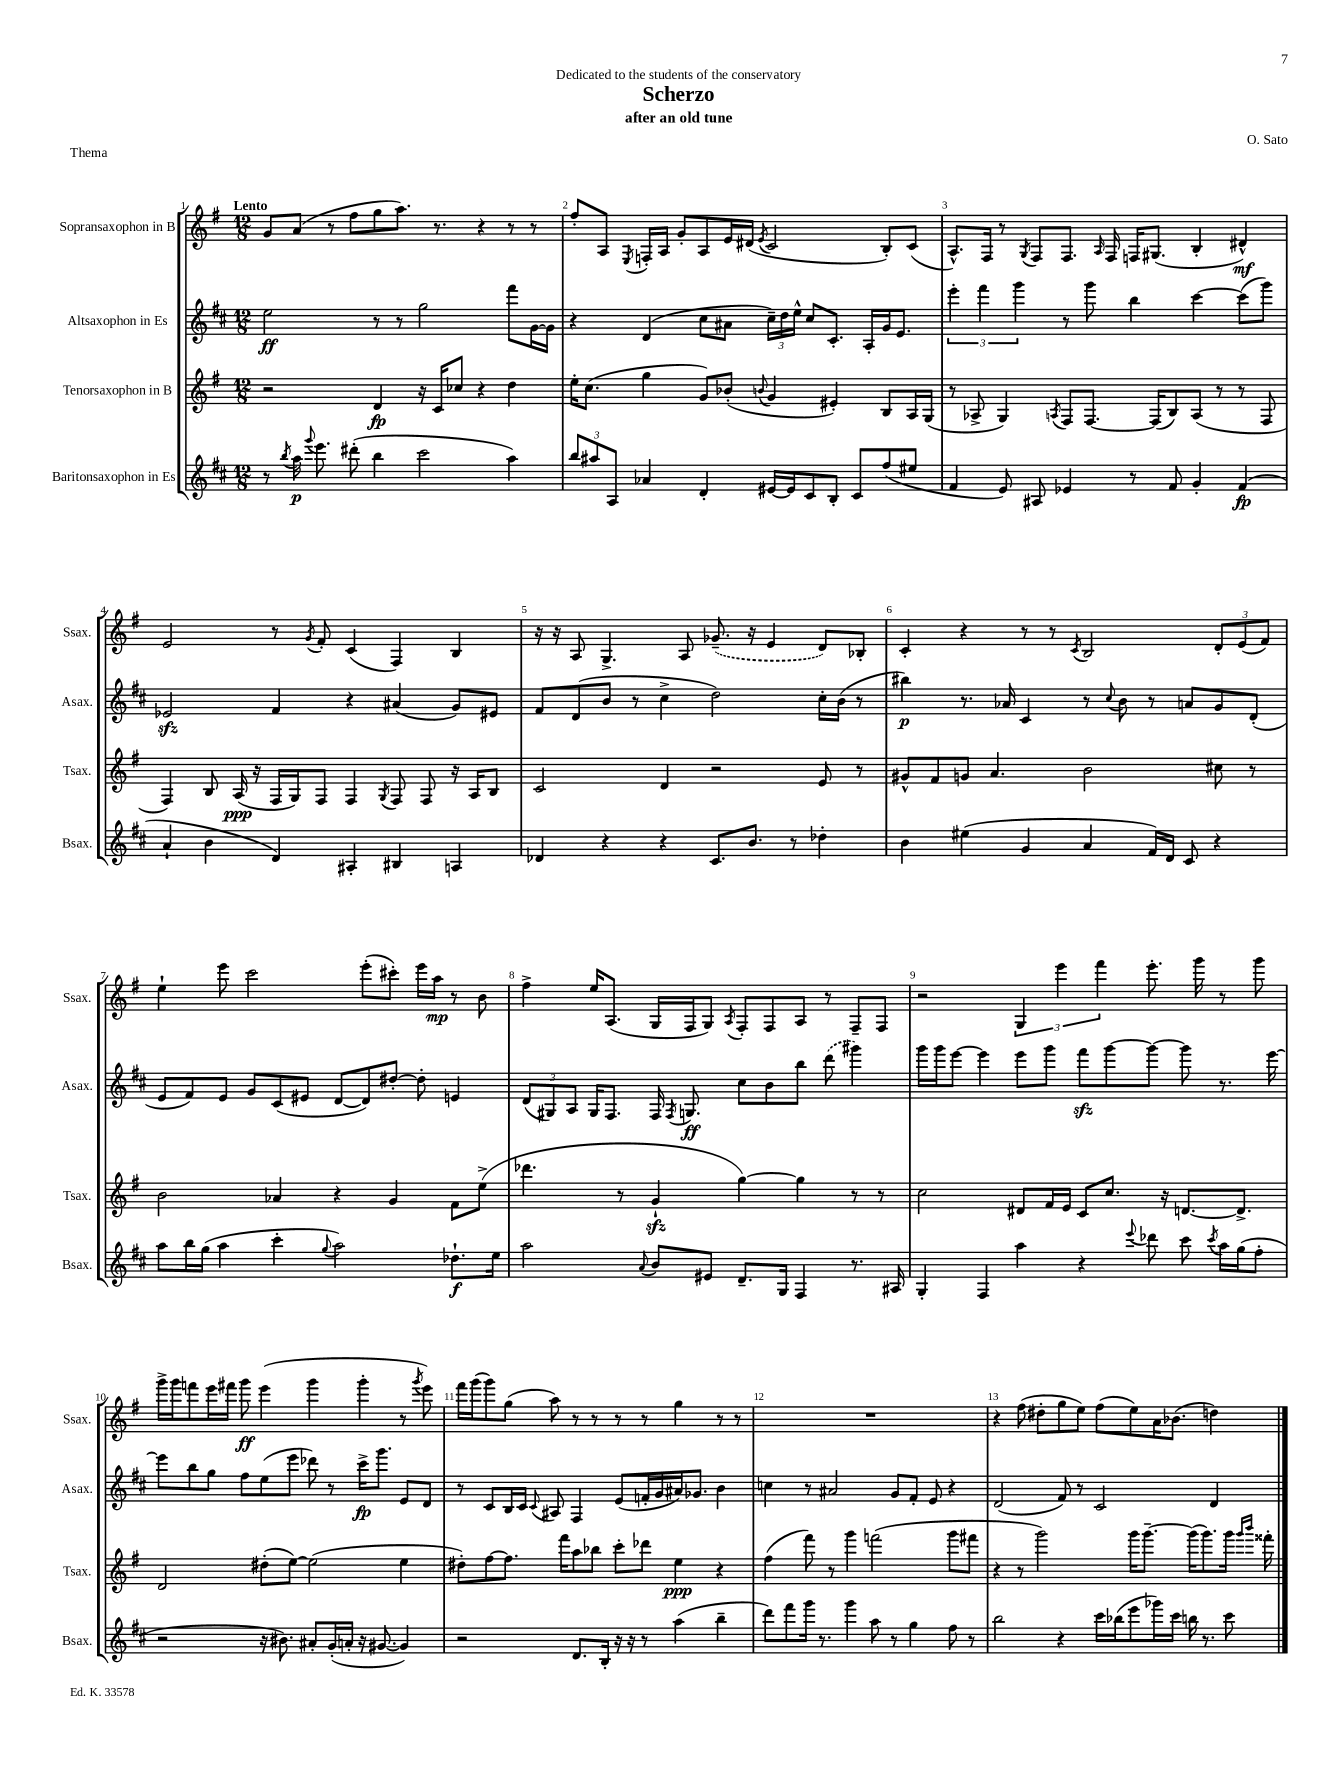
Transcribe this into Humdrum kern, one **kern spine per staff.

**kern	**dynam	**kern	**dynam	**kern	**dynam	**kern	**dynam
*part4	*part4	*part3	*part3	*part2	*part2	*part1	*part1
*staff4	*staff4	*staff3	*staff3	*staff2	*staff2	*staff1	*staff1
*I"Baritonsaxophon in Es	*	*I"Tenorsaxophon in B	*	*I"Altsaxophon in Es	*	*I"Sopransaxophon in B	*
*I'Bsax.	*	*I'Tsax.	*	*I'Asax.	*	*I'Ssax.	*
*clefG2	*	*clefG2	*	*clefG2	*	*clefG2	*
*k[f#c#]	*	*k[f#]	*	*k[f#c#]	*	*k[f#]	*
*M12/8	*	*M12/8	*	*M12/8	*	*M12/8	*
=1	=1	=1	=1	=1	=1	=1	=1
!	!	!	!	!	!	!LO:TX:a:B:t=Lento	!
8r	.	2r	.	2ee\	ff	8g/L	.
8qbb/	.	.	.	.	.	.	.
16aa\	p	.	.	.	.	(8a/J	.
8qqggg/	.	.	.	.	.	.	.
8.eee\	.	.	.	.	.	.	.
.	.	.	.	.	.	8r	.
(8ddd#X'\	.	.	.	.	.	8ff#\L	.
4bb\	.	4d/	fp	8r	.	8gg\	.
.	.	.	.	8r	.	8.aa\J)	.
2ccc#\	.	16r	.	2gg\	.	.	.
.	.	16c/KL	.	.	.	8.r	.
.	.	8cc-X/J	.	.	.	.	.
.	.	4r	.	.	.	4r	.
4aa\)	.	4dd\	.	8fff#\L	.	8r	.
.	.	.	.	[16g\L	.	8r	.
.	.	.	.	16g\JJ]	.	.	.
=2	=2	=2	=2	=2	=2	=2	=2
12bb/L	.	16ee'\KL	.	4r	.	8ff#'/L	.
.	.	(8.cc\J	.	.	.	.	.
12aa#X/	.	.	.	.	.	.	.
.	.	.	.	.	.	8A/J	.
12A/J	.	.	.	.	.	.	.
.	.	.	.	.	.	8qE/	.
4a-X/	.	4gg\	.	(4d/	.	16Fn'/LL	.
.	.	.	.	.	.	16A/JJ	.
.	.	.	.	.	.	8g'/L	.
4d'/	.	8g/L)	.	8cc#\L	.	8A/	.
.	.	(8b-X'/J	.	8a#X\J	.	16e/L	.
.	.	.	.	.	.	(16d#X/JJ	.
.	.	8qqbn/	.	.	.	8qe/	.
[16e#X/LL	.	4g/	.	24cc#~\LL)	.	2c/	.
.	.	.	.	24dd\	.	.	.
16e#/J]	.	.	.	.	.	.	.
.	.	.	.	24ee^^\JJ	.	.	.
8c#/	.	.	.	8cc#/L	.	.	.
8B'/J	.	4e#X'/)	.	8.c#'/J	.	.	.
8c#/L	.	.	.	.	.	.	.
.	.	.	.	16A'/LL	.	.	.
(8ff#/	.	8B/L	.	16g/J	.	8B'/L)	.
.	.	.	.	8.e/J	.	.	.
8ee#X/J	.	16A/L	.	.	.	(8c/J	.
.	.	(16G/JJ	.	.	.	.	.
=3	=3	=3	=3	=3	=3	=3	=3
4f#/	.	8r	.	6eee'\	.	8.A^^/L)	.
.	.	8A-X^/	.	.	.	.	.
.	.	.	.	6fff#\	.	.	.
.	.	.	.	.	.	16F#/Jk	.
8e/)	.	4G/)	.	.	.	8r	.
.	.	.	.	6ggg\	.	.	.
.	.	.	.	.	.	8qG/	.
8A#X/	.	.	.	.	.	8F#/L	.
.	.	8qAn/	.	.	.	.	.
4e-X/	.	8F#/L	.	8r	.	8.F#/J	.
.	.	[8.F#/J	.	8ggg\	.	.	.
.	.	.	.	.	.	16qqA/	.
.	.	.	.	.	.	16F#/	.
8r	.	.	.	4bb\	.	16Fn/KL	.
.	.	(16F#/KL]	.	.	.	(8.G#X/J	.
8f#/	.	8B/)	.	.	.	.	.
4g'/	.	(8A/J	.	[4ccc#\	.	4B'/	.
.	.	8r	.	.	.	.	.
(4f#/	fp	8r	.	(8ccc#\L]	.	4d#X^^/)	mf
.	.	8F#/	.	8ggg\J)	.	.	.
!!LO:LB:g=z
=4	=4	=4	=4	=4	=4	=4	=4
4a`/	.	4F#/)	.	2e-Xzz/	.	2e/	.
4b\	.	8B/	.	.	.	.	.
.	.	(16A/	ppp	.	.	.	.
.	.	16r	.	.	.	.	.
4d/)	.	16F#/LL	.	4f#/	.	8r	.
.	.	16G/J)	.	.	.	.	.
.	.	.	.	.	.	8qg/	.
.	.	8F#/J	.	.	.	8f#'/	.
4A#X'/	.	4F#/	.	4r	.	(4c/	.
.	.	8qG/	.	.	.	.	.
4B#X/	.	8F#/	.	(4a#X/	.	4F#/)	.
.	.	8F#/	.	.	.	.	.
4An/	.	16r	.	8g/L)	.	4B/	.
.	.	16A/KL	.	.	.	.	.
.	.	8B/J	.	8e#X/J	.	.	.
=5	=5	=5	=5	=5	=5	=5	=5
4d-X/	.	2c/	.	8f#/L	.	16r	.
.	.	.	.	.	.	16r	.
.	.	.	.	(8d/	.	8A/	.
4r	.	.	.	8b/J	.	4.G^/	.
.	.	.	.	8r	.	.	.
4r	.	4d/	.	4cc#^\	.	.	.
.	.	.	.	.	.	8A/	.
8.c#/L	.	2r	.	2dd\)	.	(8.g-X~/	.
8.b/J	.	.	.	.	.	16r	.
.	.	.	.	.	.	4e/	.
8r	.	.	.	.	.	.	.
4dd-X'\	.	8e/	.	16cc#'\LL	.	8d/L)	.
.	.	.	.	(16b\JJ	.	.	.
.	.	8r	.	8r	.	8B-X'/J	.
=6	=6	=6	=6	=6	=6	=6	=6
4b\	.	8g#X^^/L	.	4bb#X\)	p	4c'/	.
.	.	8f#/	.	.	.	.	.
(4ee#X\	.	8gn/J	.	8.r	.	4r	.
.	.	4.a/	.	.	.	.	.
.	.	.	.	16a-X/	.	.	.
4g/	.	.	.	4c#/	.	8r	.
.	.	.	.	.	.	8r	.
.	.	.	.	.	.	8qc/	.
4a/	.	2b\	.	8r	.	2B/	.
.	.	.	.	8qqcc#/	.	.	.
.	.	.	.	8b\	.	.	.
16f#/LL)	.	.	.	8r	.	.	.
16d/JJ	.	.	.	.	.	.	.
8c#/	.	.	.	8an/L	.	.	.
4r	.	8cc#X\	.	8g/	.	12d'/L	.
.	.	.	.	.	.	(12e/	.
.	.	8r	.	(8d'/J	.	.	.
.	.	.	.	.	.	12f#/J)	.
!!LO:LB:g=z
=7	=7	=7	=7	=7	=7	=7	=7
8aa\L	.	2b\	.	8e/L	.	4ee`\	.
16bb\L	.	.	.	8f#/)	.	.	.
(16gg\JJ	.	.	.	.	.	.	.
4aa\	.	.	.	8e/J	.	8eee\	.
.	.	.	.	8g/L	.	2ccc\	.
4ccc#'\	.	4a-X/	.	(8c#/	.	.	.
.	.	.	.	8e#X/J	.	.	.
8qqgg/	.	.	.	.	.	.	.
2aa\)	.	4r	.	[8d/L	.	.	.
.	.	.	.	8d/])	.	(8eee'\L	.
.	.	4g/	.	[8dd#X'/J	.	8ccc#X'\J)	.
.	.	.	.	8dd#'\]	.	16eee\LL	.
.	.	.	.	.	.	16aa\JJ	mp
8.dd-X`\L	f	8f#\L	.	4en/	.	8r	.
.	.	(8ee^\J	.	.	.	8b\	.
16ee\Jk	.	.	.	.	.	.	.
=8	=8	=8	=8	=8	=8	=8	=8
2aa\	.	4.ddd-X\	.	(12d/L	.	4ff#^\	.
.	.	.	.	12G#X/)	.	.	.
.	.	.	.	12A/J	.	.	.
.	.	.	.	16G#/KL	.	16ee/KL	.
.	.	.	.	8.F#/J	.	(8.A/J	.
.	.	8r	.	.	.	.	.
8qqa/	.	.	.	.	.	.	.
8b/L	.	4gzz`/	.	16F#/	.	16G/LL	.
.	.	.	.	8qF#/	.	.	.
.	.	.	.	8.Gn/	ff	16F#/J	.
8e#X/J	.	.	.	.	.	8G/J)	.
.	.	.	.	.	.	8qA/	.
8.d~/L	.	[4gg\)	.	8cc#\L	.	8F#'/L	.
.	.	.	.	8b\	.	8F#/	.
16G/Jk	.	.	.	.	.	.	.
4F#/	.	4gg\]	.	8bb\J	.	8A/J	.
.	.	.	.	(8ddd\	.	8r	.
8.r	.	8r	.	4ggg#X\)	.	8F#~/L	.
.	.	8r	.	.	.	8F#/J	.
16A#X/	.	.	.	.	.	.	.
=9	=9	=9	=9	=9	=9	=9	=9
4G'/	.	2cc\	.	16ggg\LL	.	2r	.
.	.	.	.	16ggg\J	.	.	.
.	.	.	.	[8eee\J	.	.	.
4F#/	.	.	.	4eee\]	.	.	.
4aa\	.	8d#X/L	.	8eee\L	.	6G/	.
.	.	16f#/L	.	8ggg\J	.	.	.
.	.	.	.	.	.	6eee\	.
.	.	16e/JJ	.	.	.	.	.
4r	.	8c/L	.	8fff#zz\L	.	.	.
.	.	.	.	.	.	6fff#\	.
.	.	8.cc/J	.	[8ggg\	.	.	.
8qqeee/	.	.	.	.	.	.	.
8ddd-X\	.	.	.	8ggg\J_	.	8.eee'\	.
.	.	16r	.	.	.	.	.
8ccc#\	.	[8.dn/L	.	8ggg\]	.	.	.
.	.	.	.	.	.	16ggg\	.
8qccc#/	.	.	.	.	.	.	.
16aa\LL	.	.	.	8.r	.	8r	.
(16gg\J	.	8.d^/J]	.	.	.	.	.
8ff#'\J	.	.	.	.	.	8ggg\	.
.	.	.	.	[16eee\	.	.	.
!!LO:LB:g=z
=10	=10	=10	=10	=10	=10	=10	=10
2r	.	2d/	.	8eee\L]	.	16ggg^\LL	.
.	.	.	.	.	.	16ggg\J	.
.	.	.	.	8bb\	.	8fffn\	.
.	.	.	.	8gg\J	.	16eee\L	.
.	.	.	.	.	.	16fff#X\JJ	.
.	.	.	.	8ff#\L	.	8ggg\	ff
16r	.	(8dd#X'\L	.	(8ee\	.	(4eee\	.
8.b#X\)	.	.	.	.	.	.	.
.	.	[8ee\J)	.	8eee\J	.	.	.
8a#X'/L	.	(2ee\]	.	8ddd-X\)	.	4ggg\	.
(16g'/L	.	.	.	8r	.	.	.
16an'/JJ	.	.	.	.	.	.	.
16r	.	.	.	16ccc#^\KL	fp	4ggg'\	.
[8.g#X/	.	.	.	8.ggg\J	.	.	.
4g#/])	.	4ee\	.	8e/L	.	8r	.
.	.	.	.	.	.	8qggg/	.
.	.	.	.	8d/J	.	8eee\)	.
=11	=11	=11	=11	=11	=11	=11	=11
2r	.	8dd#X'\L)	.	8r	.	16fff#\LL	.
.	.	.	.	.	.	(16ggg\J	.
.	.	[8ff#\	.	8c#/L	.	8ggg\)	.
.	.	8.ff#\J]	.	16B/L	.	(8gg\J	.
.	.	.	.	16c#/JJ	.	.	.
.	.	.	.	8qqc#/	.	.	.
.	.	.	.	8A#X/	.	8aa\)	.
.	.	16fff#\KL	.	.	.	.	.
8.d/L	.	8aa\	.	4F#/	.	8r	.
.	.	8bb-X\J	.	.	.	8r	.
16B'/Jk	.	.	.	.	.	.	.
16r	.	8ccc'\L	.	(8e/L	.	8r	.
16r	.	.	.	.	.	.	.
8r	.	8ddd-X\J	.	16fn'/L	.	8r	.
.	.	.	.	16g/	.	.	.
(4aa\	.	4ee\	ppp	16a#X/J)	.	4gg\	.
.	.	.	.	8.g-X/J	.	.	.
4bb~\	.	4r	.	4b\	.	8r	.
.	.	.	.	.	.	8r	.
=12	=12	=12	=12	=12	=12	=12	=12
8ddd\L)	.	(4ff#\	.	4ccn\	.	1.r	.
8fff#\	.	.	.	.	.	.	.
16ggg\Jk	.	8fff#\)	.	8r	.	.	.
8.r	.	.	.	.	.	.	.
.	.	8r	.	2a#X/	.	.	.
4ggg\	.	4ggg\	.	.	.	.	.
8aa\	.	(2fffn\	.	.	.	.	.
8r	.	.	.	8g/L	.	.	.
4gg\	.	.	.	8f#'/J	.	.	.
.	.	.	.	8e/	.	.	.
8ff#\	.	8ggg\L	.	4r	.	.	.
8r	.	8fff#X\J	.	.	.	.	.
=13	=13	=13	=13	=13	=13	=13	=13
2bb\	.	4r	.	(2d/	.	4r	.
.	.	8r	.	.	.	(8ff#\	.
.	.	2ggg\)	.	.	.	8dd#X'\L	.
4r	.	.	.	8f#/)	.	8gg\	.
.	.	.	.	8r	.	8ee\J)	.
16ccc#\LL	.	.	.	2c#/	.	(8ff#\L	.
(16bb-X\J	.	.	.	.	.	.	.
8eee\	.	16ggg\KL	.	.	.	8ee\)	.
.	.	[8.ggg~\J	.	.	.	.	.
16ggg-X\L)	.	.	.	.	.	16a\K	.
16ccc#\JJ	.	.	.	.	.	(8.b-X\J	.
16bbn\	.	(16ggg\KL]	.	.	.	.	.
8.r	.	8.ggg\)	.	.	.	.	.
.	.	.	.	4d/	.	4ddn\)	.
8ccc#\	.	16ggg\Jk	.	.	.	.	.
.	.	16qqggg/LL	.	.	.	.	.
.	.	16qqbbb/JJ	.	.	.	.	.
.	.	16fff##X'\	.	.	.	.	.
==	==	==	==	==	==	==	==
*-	*-	*-	*-	*-	*-	*-	*-
